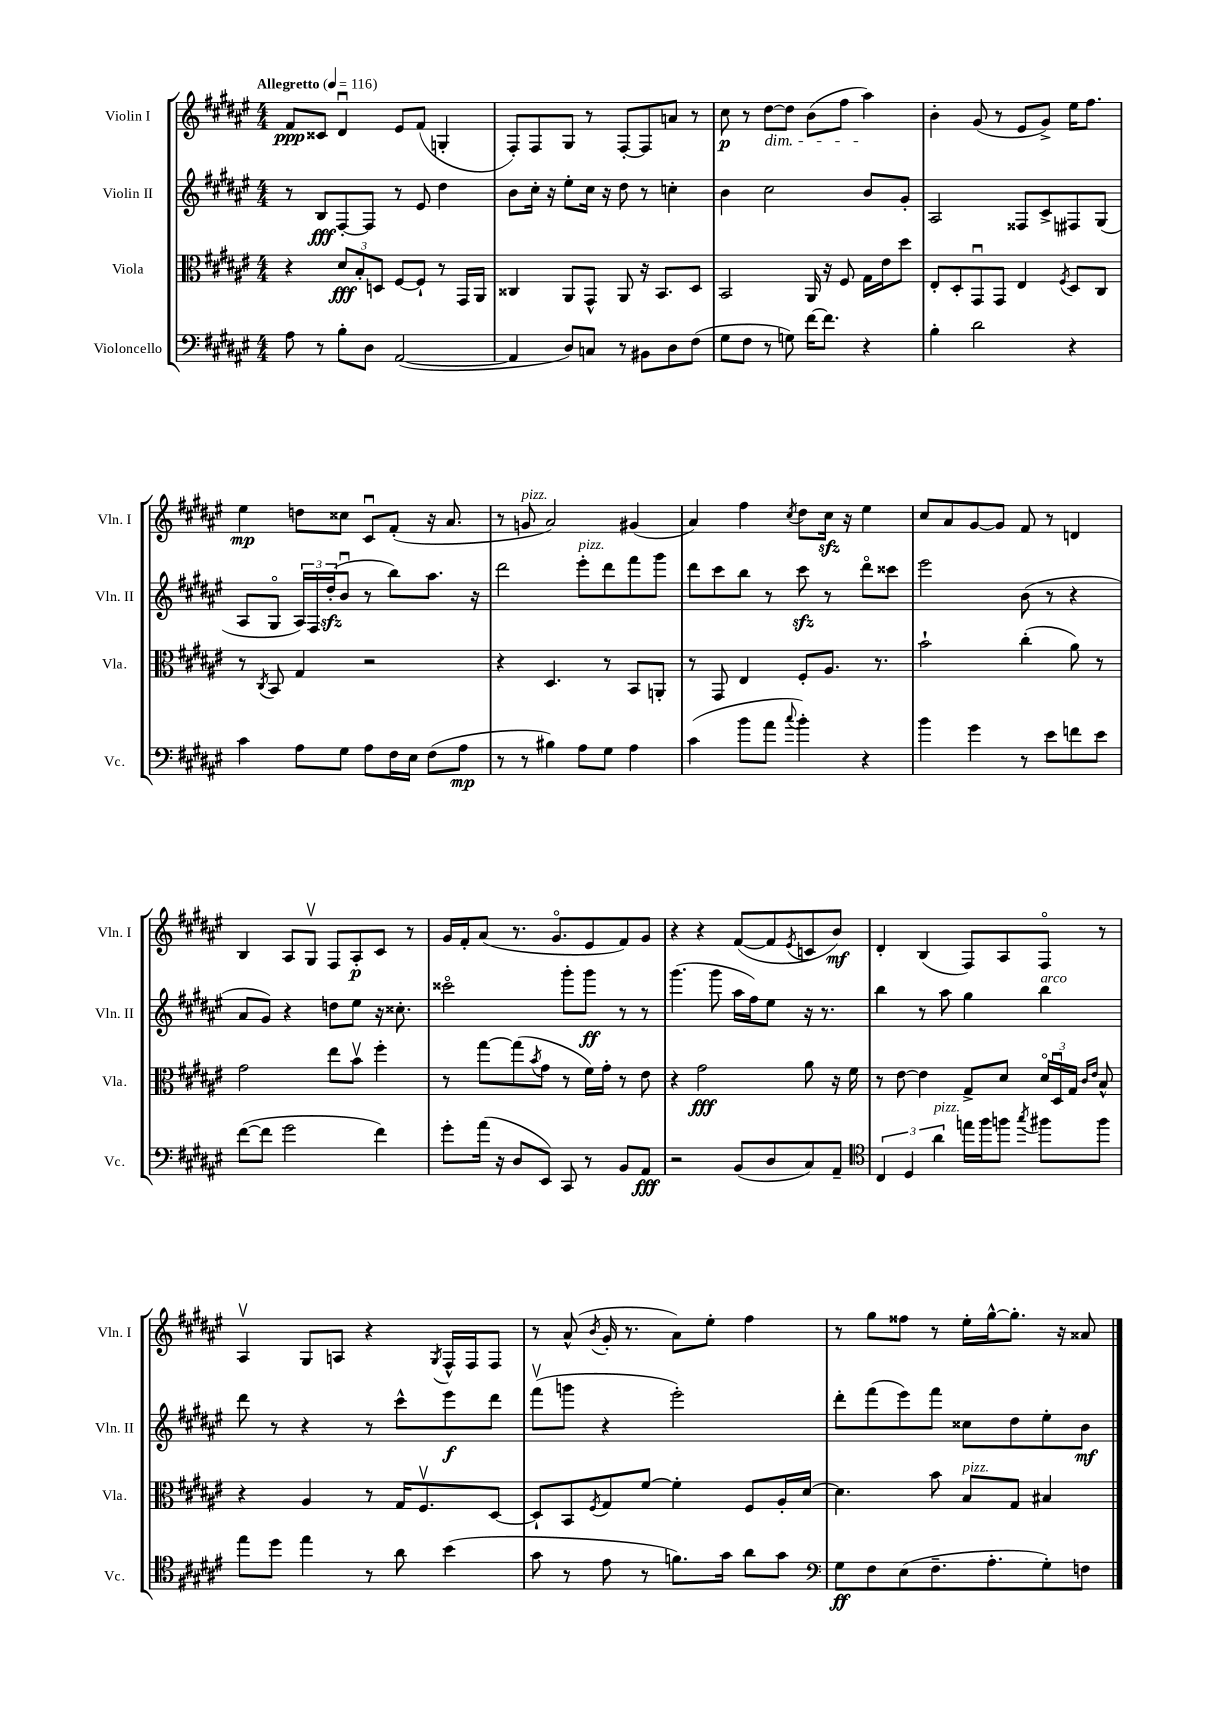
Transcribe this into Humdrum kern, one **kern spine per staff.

**kern	**dynam	**kern	**dynam	**kern	**dynam	**kern	**dynam
*part4	*part4	*part3	*part3	*part2	*part2	*part1	*part1
*staff4	*staff4	*staff3	*staff3	*staff2	*staff2	*staff1	*staff1
*I"Violoncello	*	*I"Viola	*	*I"Violin II	*	*I"Violin I	*
*I'Vc.	*	*I'Vla.	*	*I'Vln. II	*	*I'Vln. I	*
*clefF4	*	*clefC3	*	*clefG2	*	*clefG2	*
*k[f#c#g#d#a#e#]	*	*k[f#c#g#d#a#e#]	*	*k[f#c#g#d#a#e#]	*	*k[f#c#g#d#a#e#]	*
*M4/4	*	*M4/4	*	*M4/4	*	*M4/4	*
*MM116	*	*MM116	*	*MM116	*	*MM116	*
=1	=1	=1	=1	=1	=1	=1	=1
!	!	!	!	!	!	!LO:TX:a:B:t=Allegretto	!
8A#\	.	4r	.	8r	.	8f#/L	ppp
8r	.	.	.	8B/L	fff	8c##X/J	.
8B'\L	.	12d#/L	fff	[8F#'/	.	4d#u/	.
.	.	12B'/	.	.	.	.	.
8D#\J	.	.	.	8F#/J]	.	.	.
.	.	12Dn/J	.	.	.	.	.
([2AA#/	.	[8F#/L	.	8r	.	8e#/L	.
.	.	8F#`/J]	.	8e#/	.	(8f#/J	.
.	.	8r	.	4dd#\	.	4Gn'/	.
.	.	16GG#/LL	.	.	.	.	.
.	.	16AA#/JJ	.	.	.	.	.
=2	=2	=2	=2	=2	=2	=2	=2
4AA#/]	.	4C##X/	.	8b\L	.	8F#'/L)	.
.	.	.	.	16cc#'\Jk	.	8F#/	.
.	.	.	.	16r	.	.	.
8D#/L)	.	8AA#/L	.	8ee#'\L	.	8G#/J	.
8Cn/J	.	8GG#^^/J	.	16cc#\Jk	.	8r	.
.	.	.	.	16r	.	.	.
8r	.	8AA#/	.	8dd#\	.	[8F#'/L	.
8BB#X\L	.	16r	.	8r	.	8F#/]	.
.	.	8.BB/L	.	.	.	.	.
8D#\	.	.	.	4ccn'\	.	8an/J	.
(8F#\J	.	8D#/J	.	.	.	8r	.
=3	=3	=3	=3	=3	=3	=3	=3
8G#\L	.	2BB/	.	4b\	.	8cc#\	p
8F#\J	.	.	.	.	.	8r	.
!	!	!	!	!	!	!LO:TX:b:i:t=dim.	!
8r	.	.	.	2cc#\	.	[8dd#\L	.
8Gn\)	.	.	.	.	.	8dd#\J]	.
[16f#\KL	.	16AA#/	.	.	.	(8b\L	.
8.f#\J]	.	16r	.	.	.	.	.
.	.	8F#/	.	.	.	8ff#\J	.
4r	.	16G#\LL	.	8b/L	.	4aa#\)	.
.	.	16e#\J	.	.	.	.	.
.	.	8dd#\J	.	8g#'/J	.	.	.
=4	=4	=4	=4	=4	=4	=4	=4
4B'\	.	8E#'/L	.	2A#/	.	4b'\	.
.	.	8D#'/	.	.	.	.	.
2d#\	.	8GG#u/	.	.	.	(8g#/	.
.	.	8GG#/J	.	.	.	8r	.
.	.	4E#/	.	8F##X/L	.	8e#/L	.
.	.	.	.	8c#^/	.	8g#^/J)	.
.	.	8qF#/	.	.	.	.	.
4r	.	8D#/L	.	8F#X/	.	16ee#\KL	.
.	.	.	.	.	.	8.ff#\J	.
.	.	8C#/J	.	(8G#/J	.	.	.
!!LO:LB:g=z
=5	=5	=5	=5	=5	=5	=5	=5
4c#\	.	8r	.	8A#/L	.	4ee#\	mp
.	.	8qC#/	.	.	.	.	.
.	.	8BB/	.	8G#/J	.	.	.
8A#\L	.	4G#/	.	24A#/LL)	.	8ddn\L	.
.	.	.	.	24F#/	.	.	.
.	.	.	.	(24dd#zz'/J	.	.	.
8G#\J	.	.	.	8bu/J	.	8cc##X\J	.
8A#\L	.	2r	.	8r	.	8c#u/L	.
16F#\L	.	.	.	8bb\L)	.	(8f#'/J	.
16E#\JJ	.	.	.	.	.	.	.
(8F#\L	.	.	.	8.aa#\J	.	16r	.
.	.	.	.	.	.	8.a#/	.
8A#\J	mp	.	.	.	.	.	.
.	.	.	.	16r	.	.	.
=6	=6	=6	=6	=6	=6	=6	=6
8r	.	4r	.	2ddd#\	.	8r	.
!	!	!	!	!	!	!LO:TX:a:i:t=pizz.	!
8r	.	.	.	.	.	8gn/	.
4B#X\)	.	4.D#/	.	.	.	2a#/)	.
!	!	!	!	!LO:TX:a:i:t=pizz.	!	!	!
8A#\L	.	.	.	8eee#'\L	.	.	.
8G#\J	.	8r	.	8ddd#\	.	.	.
4A#\	.	8BB/L	.	8fff#\	.	(4g#X/	.
.	.	8AAn'/J	.	8ggg#\J	.	.	.
=7	=7	=7	=7	=7	=7	=7	=7
(4c#\	.	8r	.	8ddd#\L	.	4a#/)	.
.	.	8GG#/	.	8ccc#\	.	.	.
8b\L	.	4E#/	.	8bb\J	.	4ff#\	.
8a#\J	.	.	.	8r	.	.	.
8qqcc#/	.	.	.	.	.	8qcc#/	.
4b'\)	.	8F#'/L	.	8ccc#zz\	.	8dd#\L	.
.	.	8.A#/J	.	8r	.	16cc#zz\Jk	.
.	.	.	.	.	.	16r	.
4r	.	.	.	8ddd#\L	.	4ee#\	.
.	.	8.r	.	.	.	.	.
.	.	.	.	8ccc##X\J	.	.	.
=8	=8	=8	=8	=8	=8	=8	=8
4b\	.	2b`\	.	2eee#\	.	8cc#/L	.
.	.	.	.	.	.	8a#/	.
4g#\	.	.	.	.	.	[8g#/	.
.	.	.	.	.	.	8g#/J]	.
8r	.	(4cc#'\	.	(8b\	.	8f#/	.
8e#\L	.	.	.	8r	.	8r	.
8fn\	.	8a#\)	.	4r	.	4dn/	.
8e#\J	.	8r	.	.	.	.	.
!!LO:LB:g=z
=9	=9	=9	=9	=9	=9	=9	=9
([8f#\L	.	2g#\	.	8a#/L	.	4B/	.
8f#\J]	.	.	.	8g#/J)	.	.	.
2g#\	.	.	.	4r	.	8A#/L	.
.	.	.	.	.	.	8G#v/J	.
.	.	8ee#\L	.	8ddn\L	.	8F#/L	.
.	.	8bv\J	.	8ee#\J	.	8A#'/	p
4f#\)	.	4ff#'\	.	16r	.	8c#/J	.
.	.	.	.	8.cc##X'\	.	.	.
.	.	.	.	.	.	8r	.
=10	=10	=10	=10	=10	=10	=10	=10
8g#'\L	.	8r	.	2ccc##X\	.	16g#/LL	.
.	.	.	.	.	.	16f#'/J	.
(16a#\Jk	.	[8gg#\L	.	.	.	(8a#/J	.
16r	.	.	.	.	.	.	.
8D#/L	.	(8gg#\]	.	.	.	8.r	.
.	.	8qb/	.	.	.	.	.
8EE#/J)	.	8g#\J	.	.	.	.	.
.	.	.	.	.	.	8.g#/L	.
8CC#/	.	8r	.	8ggg#'\L	.	.	.
8r	.	16f#\LL)	.	8ggg#\J	ff	8e#/	.
.	.	16g#'\JJ	.	.	.	.	.
8BB/L	.	8r	.	8r	.	8f#/)	.
8AA#/J	fff	8e#\	.	8r	.	8g#/J	.
=11	=11	=11	=11	=11	=11	=11	=11
2r	.	4r	.	(4.ggg#\	.	4r	.
.	.	2g#\	fff	.	.	4r	.
.	.	.	.	8ggg#\	.	.	.
(8BB/L	.	.	.	16aa#\LL	.	([8f#/L	.
.	.	.	.	16ff#\J)	.	.	.
8D#/	.	.	.	8ee#\J	.	8f#/]	.
.	.	.	.	.	.	8qe#/	.
8C#/)	.	8a#\	.	16r	.	8cn/	.
.	.	.	.	8.r	.	.	.
8AA#~/J	.	16r	.	.	.	8b/J)	mf
.	.	16f#\	.	.	.	.	.
=12	=12	=12	=12	=12	=12	=12	=12
*clefC4	*	*	*	*	*	*	*
6C#/	.	8r	.	4bb\	.	4d#'/	.
.	.	[8e#\	.	.	.	.	.
6D#/	.	.	.	.	.	.	.
.	.	4e#\]	.	8r	.	(4B/	.
!LO:TX:a:i:t=pizz.	!	!	!	!	!	!	!
6a#\	.	.	.	.	.	.	.
.	.	.	.	8aa#\	.	.	.
16een\LL	.	8G#^/L	.	4gg#\	.	8F#/L)	.
16ff#\J	.	.	.	.	.	.	.
8ffn\J	.	8d#/J	.	.	.	8A#/	.
8qgg#/	.	.	.	.	.	.	.
!	!	!	!	!LO:TX:a:i:t=arco	!	!	!
8ff#X\L	.	24d#/LL	.	4bb\	.	8F#/J	.
.	.	24D#u/	.	.	.	.	.
.	.	24G#/JJ	.	.	.	.	.
.	.	16qqc#/LL	.	.	.	.	.
.	.	16qqe#/JJ	.	.	.	.	.
8ff#\J	.	8B^^/	.	.	.	8r	.
!!LO:LB:g=z
=13	=13	=13	=13	=13	=13	=13	=13
8ee#\L	.	4r	.	8ddd#\	.	4A#v/	.
8dd#\J	.	.	.	8r	.	.	.
4ee#\	.	4A#/	.	4r	.	8G#/L	.
.	.	.	.	.	.	8An/J	.
8r	.	8r	.	8r	.	4r	.
8a#\	.	16G#/KL	.	8ccc#^^\L	.	.	.
.	.	8.F#v/	.	.	.	.	.
.	.	.	.	.	.	8qG#/	.
(4b\	.	.	.	8eee#\	f	16F#^^/LL	.
.	.	.	.	.	.	16F#/J	.
.	.	[8D#/J	.	8ddd#\J	.	8F#/J	.
=14	=14	=14	=14	=14	=14	=14	=14
8g#\	.	8D#`/L]	.	(8fff#v\L	.	8r	.
8r	.	8BB/	.	8gggn\J	.	(8a#^^/	.
.	.	8qF#/	.	.	.	8qb/	.
8e#\	.	8G#/	.	4r	.	16g#'/	.
.	.	.	.	.	.	8.r	.
8r	.	[8f#/J	.	.	.	.	.
8.fn\L)	.	4f#'\]	.	2eee#'\)	.	8a#\L)	.
.	.	.	.	.	.	8ee#'\J	.
16g#\Jk	.	.	.	.	.	.	.
8a#\L	.	8F#/L	.	.	.	4ff#\	.
8g#\J	.	16A#'/L	.	.	.	.	.
.	.	[16d#/JJ	.	.	.	.	.
=15	=15	=15	=15	=15	=15	=15	=15
*clefF4	*	*	*	*	*	*	*
8G#\L	ff	4.d#\]	.	8ddd#'\L	.	8r	.
8F#\	.	.	.	(8fff#\	.	8gg#\L	.
(8E#\	.	.	.	8eee#\)	.	8ff##X\J	.
8.F#~\	.	8b\	.	8fff#\J	.	8r	.
!	!	!LO:TX:a:i:t=pizz.	!	!	!	!	!
.	.	8B/L	.	8cc##X\L	.	16ee#'\LL	.
8.A#'\	.	.	.	.	.	[16gg#^^\J	.
.	.	8G#/J	.	8dd#\	.	8.gg#'\J]	.
8G#'\)	.	4B#X/	.	8ee#'\	.	.	.
.	.	.	.	.	.	16r	.
8Fn\J	.	.	.	8b\J	mf	8a##X/	.
==	==	==	==	==	==	==	==
*-	*-	*-	*-	*-	*-	*-	*-
